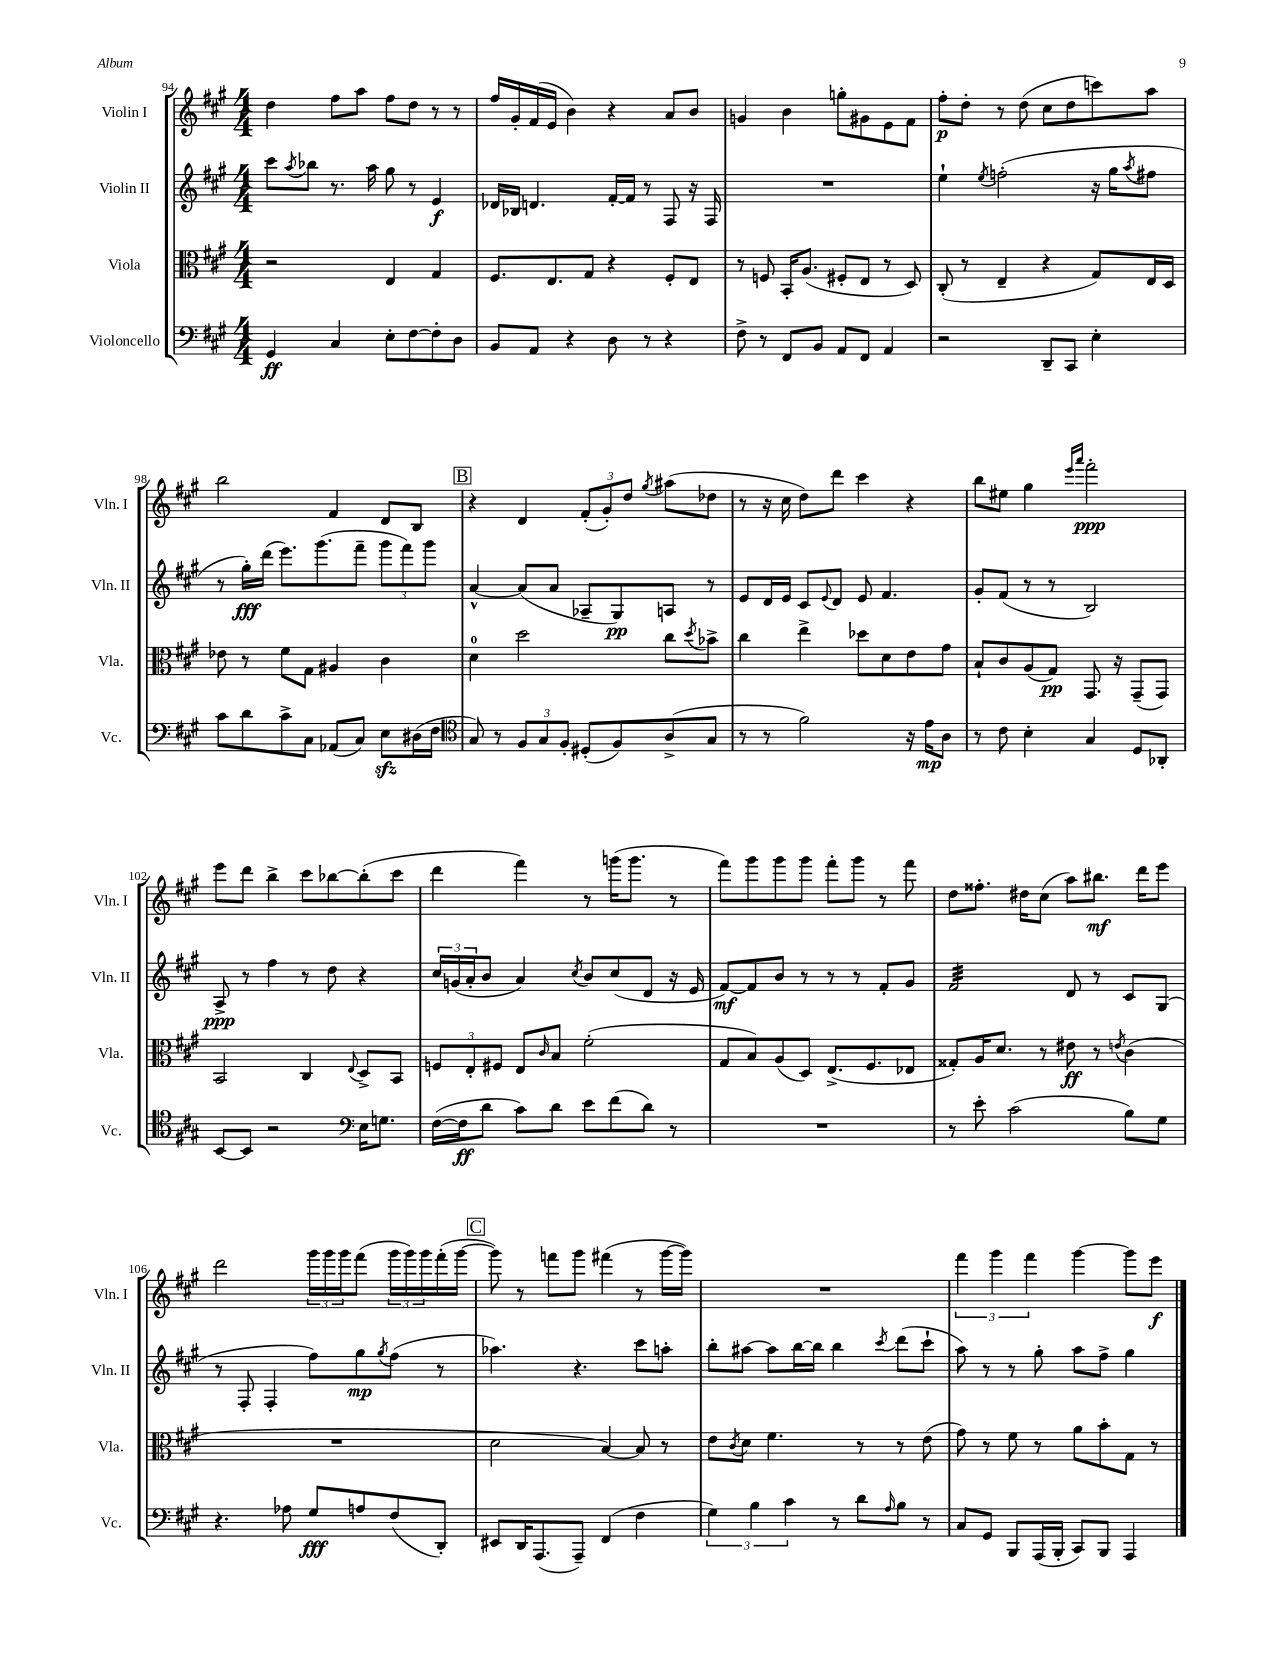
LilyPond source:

<<
\new StaffGroup <<
\new Staff = "s0" \with { instrumentName = "Violin I" shortInstrumentName = "Vln. I" } {
    \clef treble \key a \major \numericTimeSignature \time 4/4
    d''4 fis''8 a''8 fis''8 d''8 r8 r8 |
    fis''16 gis'16-. fis'16( e'16 b'4) r4 a'8 b'8 |
    g'4 b'4 g''8-. gis'8 e'8 fis'8 |
    fis''8-.\p d''8-. r8 d''8( cis''8 d''8 c'''8) a''8 |
    b''2 fis'4 d'8 b8 |
    \mark \markup { \box "B" } r4 d'4 \tuplet 3/2 { fis'8-.( gis'8-.) d''8 } \acciaccatura { gis''8 } ais''8( des''8 |
    r8 r16 cis''16 d''8) d'''8 cis'''4 r4 |
    b''8 eis''8 gis''4 \grace { e'''16 a'''16 } fis'''2-.\ppp |
    e'''8 d'''8 b''4-> cis'''8 bes''8~ bes''8-.( cis'''8 |
    d'''4 fis'''4) r8 g'''16( g'''8. r8 |
    fis'''8) gis'''8 gis'''8 gis'''8 fis'''8-. gis'''8 r8 fis'''8 |
    d''8 fisis''8.-. dis''16 cis''8( a''8) bis''8.\mf d'''16 e'''8 |
    d'''2 \tuplet 3/2 { gis'''16 gis'''16 gis'''16 } fis'''8( \tuplet 3/2 { gis'''16 gis'''16) gis'''16 } fis'''16-.( gis'''16~ |
    \mark \markup { \box "C" } gis'''8) r8 f'''8 gis'''8 fis'''4( r8 gis'''16~ gis'''16) |
    R1 |
    \tuplet 3/2 { fis'''4 gis'''4 fis'''4 } gis'''4~ gis'''8 e'''8\f \bar "|." |
}
\new Staff = "s1" \with { instrumentName = "Violin II" shortInstrumentName = "Vln. II" } {
    \clef treble \key a \major \numericTimeSignature \time 4/4
    cis'''8 \acciaccatura { a''8 } bes''8 r8. a''16 gis''8 r8 e'4\f |
    des'16 bes16 d'4. fis'16~-. fis'16 r8 fis8 r16 fis16 |
    R1 |
    e''4-! \acciaccatura { e''8 } f''2-.( r16 gis''16 \acciaccatura { a''8 } fis''8 |
    r8 gis''16-.\fff) d'''16( e'''8.) gis'''8.( fis'''8-- \tuplet 3/2 { gis'''8 fis'''8) gis'''8 } |
    \mark \markup { \box "B" } a'4~-^ a'8( a'8 aes8-- gis8\pp) a8 r8 |
    e'8 d'16 e'16 cis'8 \appoggiatura { e'8 } d'8 e'8 fis'4. |
    gis'8-. fis'8( r8 r8 b2) |
    a8->\ppp r8 fis''4 r8 d''8 r4 |
    \tuplet 3/2 { cis''16 g'16( a'16-. } b'8 a'4) \acciaccatura { cis''8 } b'8 cis''8( d'8 r16 e'16 |
    fis'8~\mf) fis'8 b'8 r8 r8 r8 fis'8-. gis'8 |
    fis'2:32 d'8 r8 cis'8 gis8( |
    r8 fis8-. fis4-. fis''8) gis''8\mp \acciaccatura { gis''8 } fis''8( r8 |
    \mark \markup { \box "C" } aes''4.) r4. cis'''8 a''8-. |
    b''8-. ais''8~ ais''8 b''16~ b''16 b''4 \acciaccatura { cis'''8 } d'''8( cis'''8-! |
    a''8) r8 r8 gis''8-. a''8 fis''8-> gis''4 \bar "|." |
}
\new Staff = "s2" \with { instrumentName = "Viola" shortInstrumentName = "Vla." } {
    \clef alto \key a \major \numericTimeSignature \time 4/4
    r2 e4 gis4 |
    fis8. e8. gis8 r4 fis8-. e8 |
    r8 f8 b,16-. a8.( fis8-. e8 r8 d8) |
    cis8-.( r8 e4-- r4 gis8) e16 d16 |
    ees'8 r8 fis'8 gis8 ais4 cis'4 |
    \mark \markup { \box "B" } d'4-0 d''2 cis''8 \acciaccatura { d''8 } bes'8-> |
    cis''4 e''4-> des''8 d'8 e'8 gis'8 |
    b8-! cis'8 a8( gis8\pp) gis,8. r16 gis,8--( gis,8) |
    b,2 cis4 \appoggiatura { e8 } d8-> b,8 |
    \tuplet 3/2 { f8 e8-. fis8 } e8 \grace { cis'16 } b8 fis'2-.( |
    gis8 b8) a8( d8) e8.->( fis8. ees8 |
    gisis8-.) a16 d'8. r8 eis'8\ff r8 \acciaccatura { e'8 } cis'4( |
    R1 |
    \mark \markup { \box "C" } d'2 b4~) b8 r8 |
    e'8 \acciaccatura { cis'8 } d'8 fis'4. r8 r8 e'8( |
    gis'8) r8 fis'8 r8 a'8 b'8-. gis8 r8 \bar "|." |
}
\new Staff = "s3" \with { instrumentName = "Violoncello" shortInstrumentName = "Vc." } {
    \clef bass \key a \major \numericTimeSignature \time 4/4
    gis,4\ff cis4 e8-. fis8~ fis8-. d8 |
    b,8 a,8 r4 d8 r8 r4 |
    fis8-> r8 fis,8 b,8 a,8 fis,8 a,4 |
    r2 d,8-- cis,8 e4-. |
    cis'8 d'8 cis'8-> cis8 aes,8( cis8) e8\sfz dis16( fis16 |
    \mark \markup { \box "B" } \clef tenor gis8) r8 \tuplet 3/2 { fis8 gis8 fis8-. } dis8-.( fis8) a8->( gis8 |
    r8 r8 fis'2) r16 e'16\mp a8 |
    r8 cis'8 b4-. gis4 d8 aes,8-. |
    b,8~ b,8 r2 \clef bass e16 g8. |
    fis16~( fis16\ff d'8 cis'8) d'8 e'8 fis'8( d'8) r8 |
    R1 |
    r8 e'8-. cis'2( b8) gis8 |
    r4. aes8 gis8\fff a8 fis8( d,8-.) |
    \mark \markup { \box "C" } eis,8 d,16 a,,8.( a,,8--) fis,4( fis4 |
    \tuplet 3/2 { gis4) b4 cis'4 } r8 d'8 \grace { a16 } b8 r8 |
    cis8 gis,8 b,,8 a,,16( b,,16-. cis,8) b,,8 a,,4 \bar "|." |
}
>>
>>
\layout { \context { \Score currentBarNumber = #94 } }
